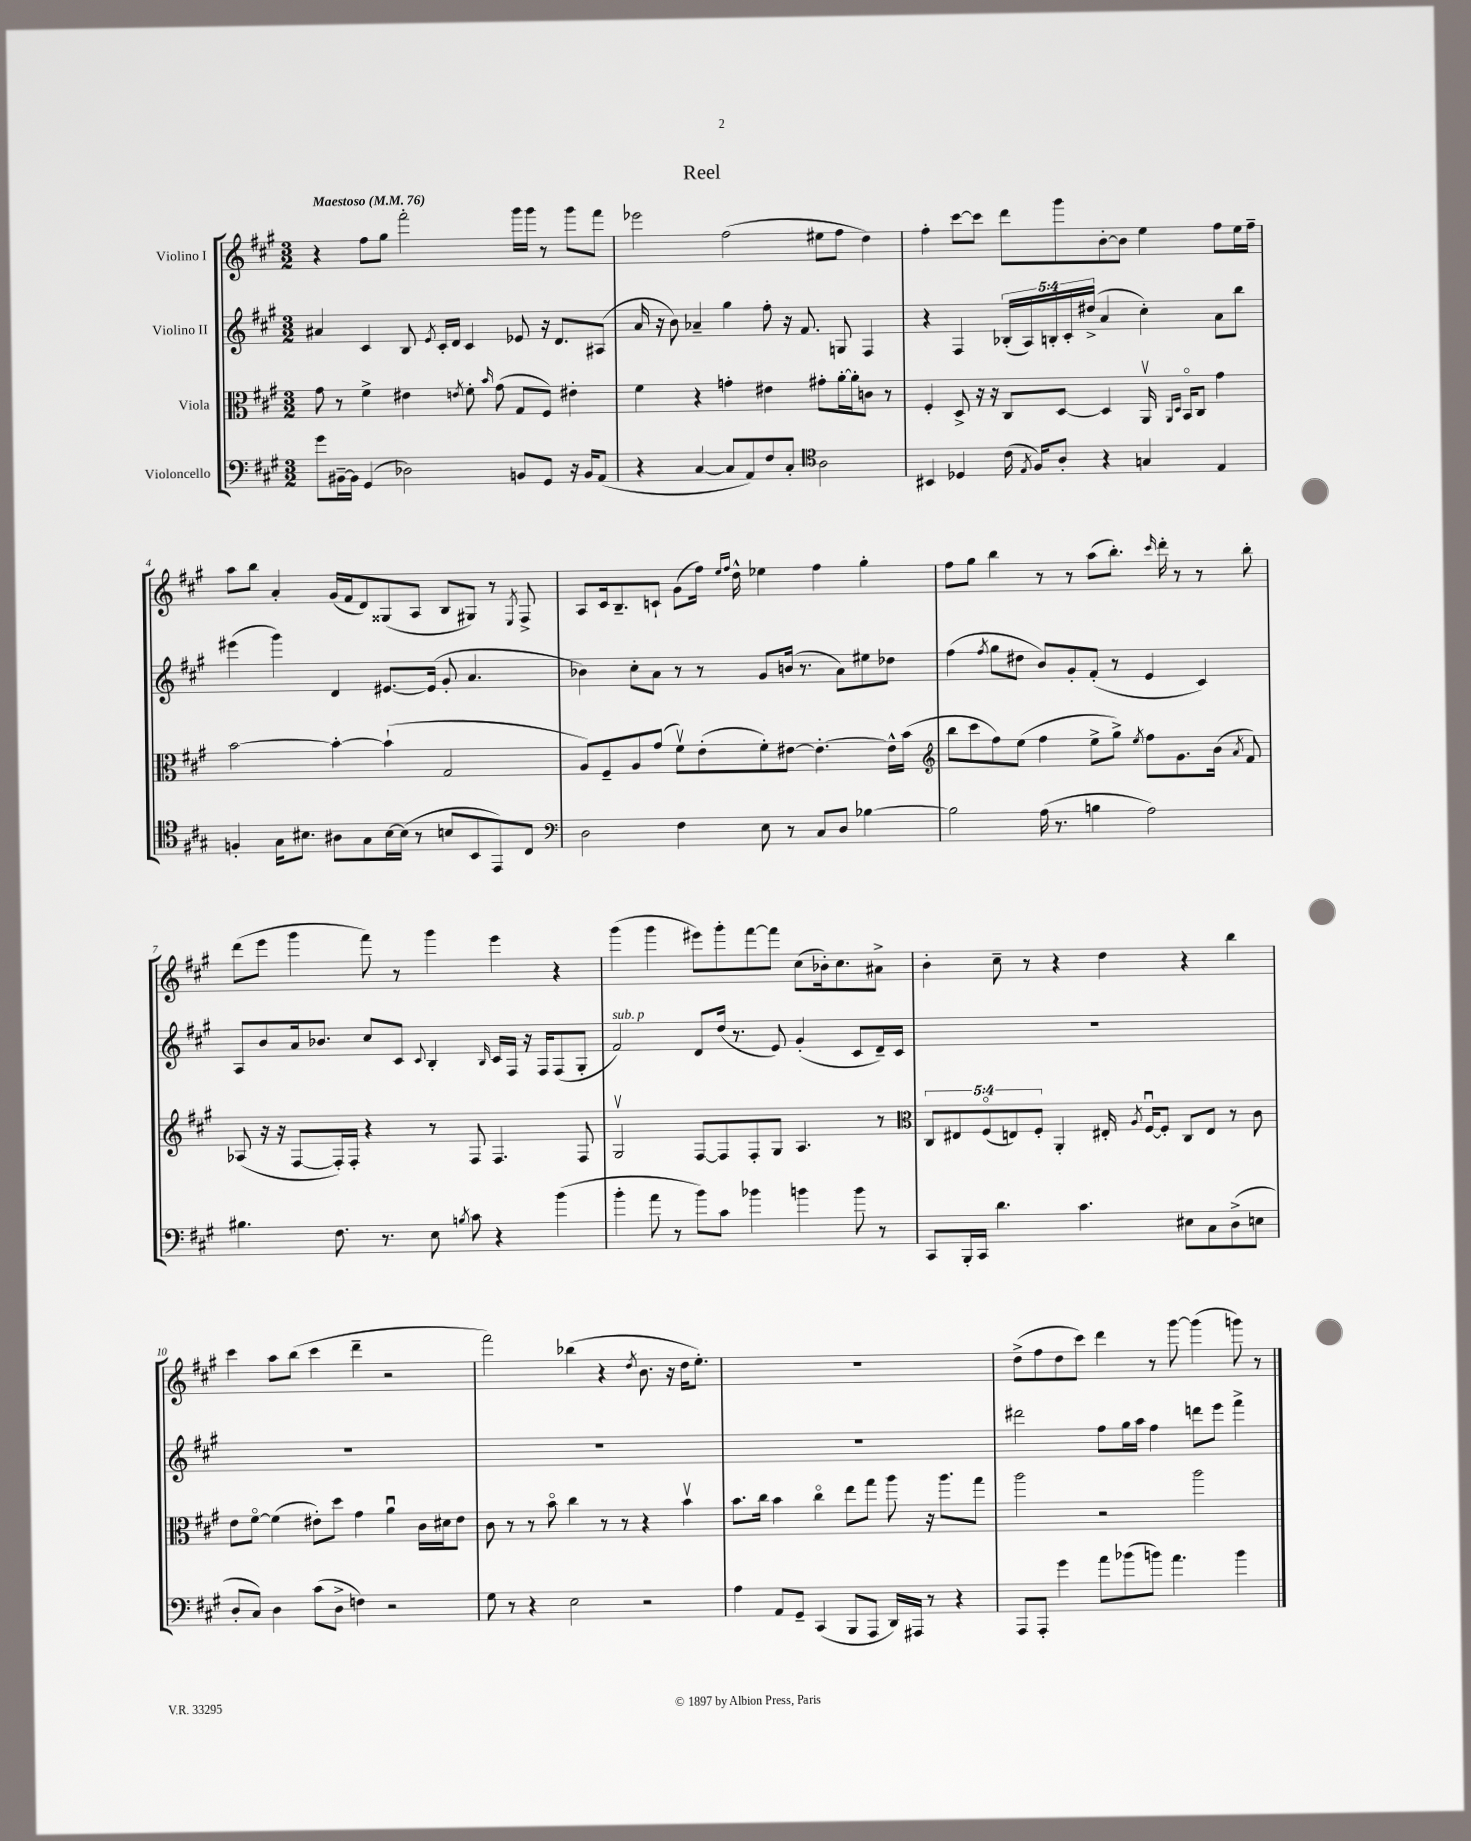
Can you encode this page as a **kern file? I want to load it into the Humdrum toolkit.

**kern	**kern	**kern	**kern
*staff4	*staff3	*staff2	*staff1
*clefF4	*clefC3	*clefG2	*clefG2
*k[f#c#g#]	*k[f#c#g#]	*k[f#c#g#]	*k[f#c#g#]
*M3/2	*M3/2	*M3/2	*M3/2
*MM76	*MM76	*MM76	*MM76
8g#\L	8g#\	4a#/	4r
[16BB#~\L	8r	.	.
16BB#\]JJ	.	.	.
(4GG#/	4f#^\	4c#/	8ff#\L
.	.	.	8gg#\J
2D-\)	4e#\	8B/	2fff#'\
.	.	8qe/	.
.	.	16c#'/LL	.
.	.	16d/JJ	.
.	8qe/	.	.
.	8f#'\	4c#/	.
.	16qqb/	.	.
.	(8g#\	.	.
8BB/L	8G#/L	8e-/	16ggg#\LL
.	.	.	16ggg#\JJ
8GG#/J	8F#/J)	16r	8r
.	.	8.d/L	.
16r	4e#'\	.	8ggg#\L
16BB/LK	.	.	.
(8AA/J	.	(8A#/J	8fff#\J
=	=	=	=
4r	4f#\	16a/	2eee-\
.	.	16r	.
.	.	8b\)	.
[4C#/	4r	4a-~/	.
8C#/]L	4g'\	4gg#\	(2ff#\
8AA/)	.	.	.
8F#/	4e#\	8ff#'\	.
8C#'/J	.	16r	.
.	.	8.f#/	.
*clefC4	*	*	*
2A\	8g#'\L	.	8ee#\L
.	[16a'\L	8G/	8ff#\J
.	16a'\]J	.	.
.	8c\J	4F#/	4dd\)
.	8r	.	.
=	=	=	=
4BB#/	4F#'/	4r	4ff#'\
4D-/	8D^/	4F#/	[8ccc#\L
.	16r	.	8ccc#\]J
.	16r	.	.
(16c#\	8C#/L	(20B-'/LL	8ddd\L
.	.	20A/)	.
8qE/	.	.	.
16F#/LK)	.	.	.
.	.	20B'/	.
8A'/J	[8D/J	.	8ggg#\
.	.	20c#'/	.
.	.	(20dd#^/JJ	.
4r	4D/]	4a/	[8b'\
.	.	.	8b\]J
4G/	16AAv/	4cc#'\)	4ee\
.	16qqAA/LL	.	.
.	16qqD/JJ	.	.
.	16BBo/LK	.	.
.	8C#/J	.	.
4E/	4g#\	8a\L	8ff#\L
.	.	8bb\J	16ee\L
.	.	.	16ff#~\JJ
=	=	=	=
4F'/	[2b\	(4eee#\	8aa\L
.	.	.	8bb\J
16G#\LK	.	4ggg#\)	4a'/
8.B#\J	.	.	.
8A#\L	4b'\_	4d/	(16g#/LL
.	.	.	16f#/J
8G#\	.	.	8d/)
[16B#\L	(4b`\]	[8.e#/L	(8G##/
(16B#\]JJ	.	.	.
8r	.	.	8A/J
.	.	(16e#/]Jk	.
8B/L	2G#/	8g#'/	8B/L
8BB/	.	4.a/	8G#/J)
8EE/)	.	.	8r
.	.	.	8qE/
8C#/J	.	.	8F#^/
=	=	=	=
*clefF4	*	*	*
2D\	8A/L)	4b-\)	8A/L
.	8F#~/	.	16c#/k
.	.	.	8.B~/
.	8A/	8cc#'\L	.
.	(8g#/J	8a\J	8c`/J
4F#\	8f#v\L)	8r	(8g#\L
.	(8e'\	8r	16ff#\Jk)
.	.	.	16qqee/LL
.	.	.	16qqff#/JJ
.	.	.	16dd^^\
8E\	8f#'\)	8g#/L	4ee-\
8r	[8e#\J	(16b/Jk	.
.	.	8.r	.
8C#/L	4.e#'\_	.	4ff#\
8D/J	.	8a\L)	.
[4B-\	.	8ee#\	4gg#'\
.	16e#^^\]LL	8dd-\J	.
.	(16b\JJ	.	.
=	=	=	=
*	*clefG2	*	*
2B-\]	8bb\L	(4ff#\	8ff#\L
.	8ccc#\	.	8gg#\J
.	.	8qff#/	.
.	8ff#\)	8gg#\L	4bb\
.	(8ee\J	8dd#\J	.
(16A\	4ff#\	8b/L)	8r
8.r	.	.	.
.	.	8g#'/	8r
4B\	8ee^\L	(8f#'/J	(8aa\L
.	8gg#^\J)	8r	8.bb'\J)
.	8qee/	.	.
2A\)	8ff#\L	4e/	.
.	.	.	16qqccc#/
.	.	.	16ddd'\
.	8.g#\	.	8r
.	.	4c#/)	8r
.	(16b\Jk	.	.
.	8qa/	.	.
.	8f#/)	.	8bb'\
=	=	=	=
4.B#\	(8A-/	8A/L	(8ddd\L
.	16r	8b/	8eee\J
.	16r	.	.
.	[8F#/L	16a/k	4ggg#\
.	.	8.b-/J	.
8.F#\	16F#'/]L)	.	.
.	16F#'/JJ	.	.
.	4r	8cc#/L	8fff#\)
8.r	.	.	.
.	.	8c#/J	8r
.	.	8qqc#/	.
8E\	8r	4B'/	4ggg#\
8qB/	.	.	.
8c#\	8F#/	.	.
.	.	16qqB/	.
4r	4.F#/	16c#/LL	4eee\
.	.	16F#/JJ	.
.	.	16r	.
.	.	16F#/LK	.
(4b\	.	(8F#/	4r
.	8F#/	8G#'/J	.
=	=	=	=
4b'\	2G#v/	2f#/)	(4ggg#\
8a\	.	.	4ggg#\
8r	.	.	.
8b\L)	[8F#/L	8d/L	8eee#\L)
8c#\J	8F#/]	(16dd/Jk	8ggg#'\
.	.	8.r	.
4b-\	8F#'/	.	[8fff#\
.	8G#/J	8e/)	8fff#\]J
4b\	4.A/	(4g#'/	(8cc#\L
.	.	.	16b-'\k)
.	.	.	8.cc#\
8b\	.	8c#/L	.
8r	8r	16d~/L)	8a#^\J
.	.	16c#/JJ	.
=	=	=	=
*	*clefC3	*	*
8CC#/L	10C#/L	1.r	4b'\
.	10E#/	.	.
16BBB'/L	.	.	.
16CC#/JJ	.	.	.
.	(10F#o/	.	.
4.d\	.	.	8cc#~\
.	10E/)	.	.
.	.	.	8r
.	10F#'/J	.	.
.	4AA'/	.	4r
4.c#\	.	.	.
.	16E#'/	.	4dd\
.	8qA/	.	.
.	[16F#u/LK	.	.
.	8F#'/]J	.	.
8E#\L	8C#/L	.	4r
8C#\	8E#/J	.	.
(8D^\	8r	.	4bb\
8E\J	8c#\	.	.
=	=	=	=
8D'/L	8e\L	1.r	4ccc#\
8C#/J)	[8f#o\J	.	.
4D\	(4f#\]	.	8aa\L
.	.	.	(8bb\J
(8c#\L	8e#'\L)	.	4ccc#\
8D^\J	8dd\J	.	.
4F\)	4g#\	.	4ddd~\
2r	4au\	.	2r
.	16c#\LL	.	.
.	16d#\J	.	.
.	8e#\J	.	.
=	=	=	=
8G#\	8c#\	1.r	2fff#\)
8r	8r	.	.
4r	8r	.	.
.	8bo\	.	.
2E\	4cc#\	.	(4bb-\
.	8r	.	4r
.	8r	.	.
.	.	.	8qdd/
2r	4r	.	8.b\
.	.	.	16r
.	4bv\	.	16dd\LK
.	.	.	8.ee'\J)
=	=	=	=
4A\	8.b\L	1.r	1.r
.	16cc#\Jk	.	.
8AA/L	4b\	.	.
8GG#~/J	.	.	.
(4CC#/	4cc#o\	.	.
8BBB/L	8ee\L	.	.
8AAA/J	8gg#\J	.	.
16DD/LL)	8aa\	.	.
16AAA#/JJ	.	.	.
8r	16r	.	.
.	8.aa\L	.	.
4r	.	.	.
.	8gg#\J	.	.
=	=	=	=
8AAA/L	2aa\	2ddd#\	(8dd^\L
8AAA'/J	.	.	8ff#\
4g#\	.	.	8dd\
.	.	.	8ccc#\J)
8a\L	2r	8ff#\L	4ddd\
(8b-\	.	16gg#\L	.
.	.	16aa\JJ	.
8b\J)	.	4ff#\	8r
4.a\	.	.	[8ggg#\
.	2aa\	8ddd\L	(4ggg#\]
.	.	8eee\J	.
4b\	.	4fff#^\	8ggg\)
.	.	.	8r
==	==	==	==
*-	*-	*-	*-
